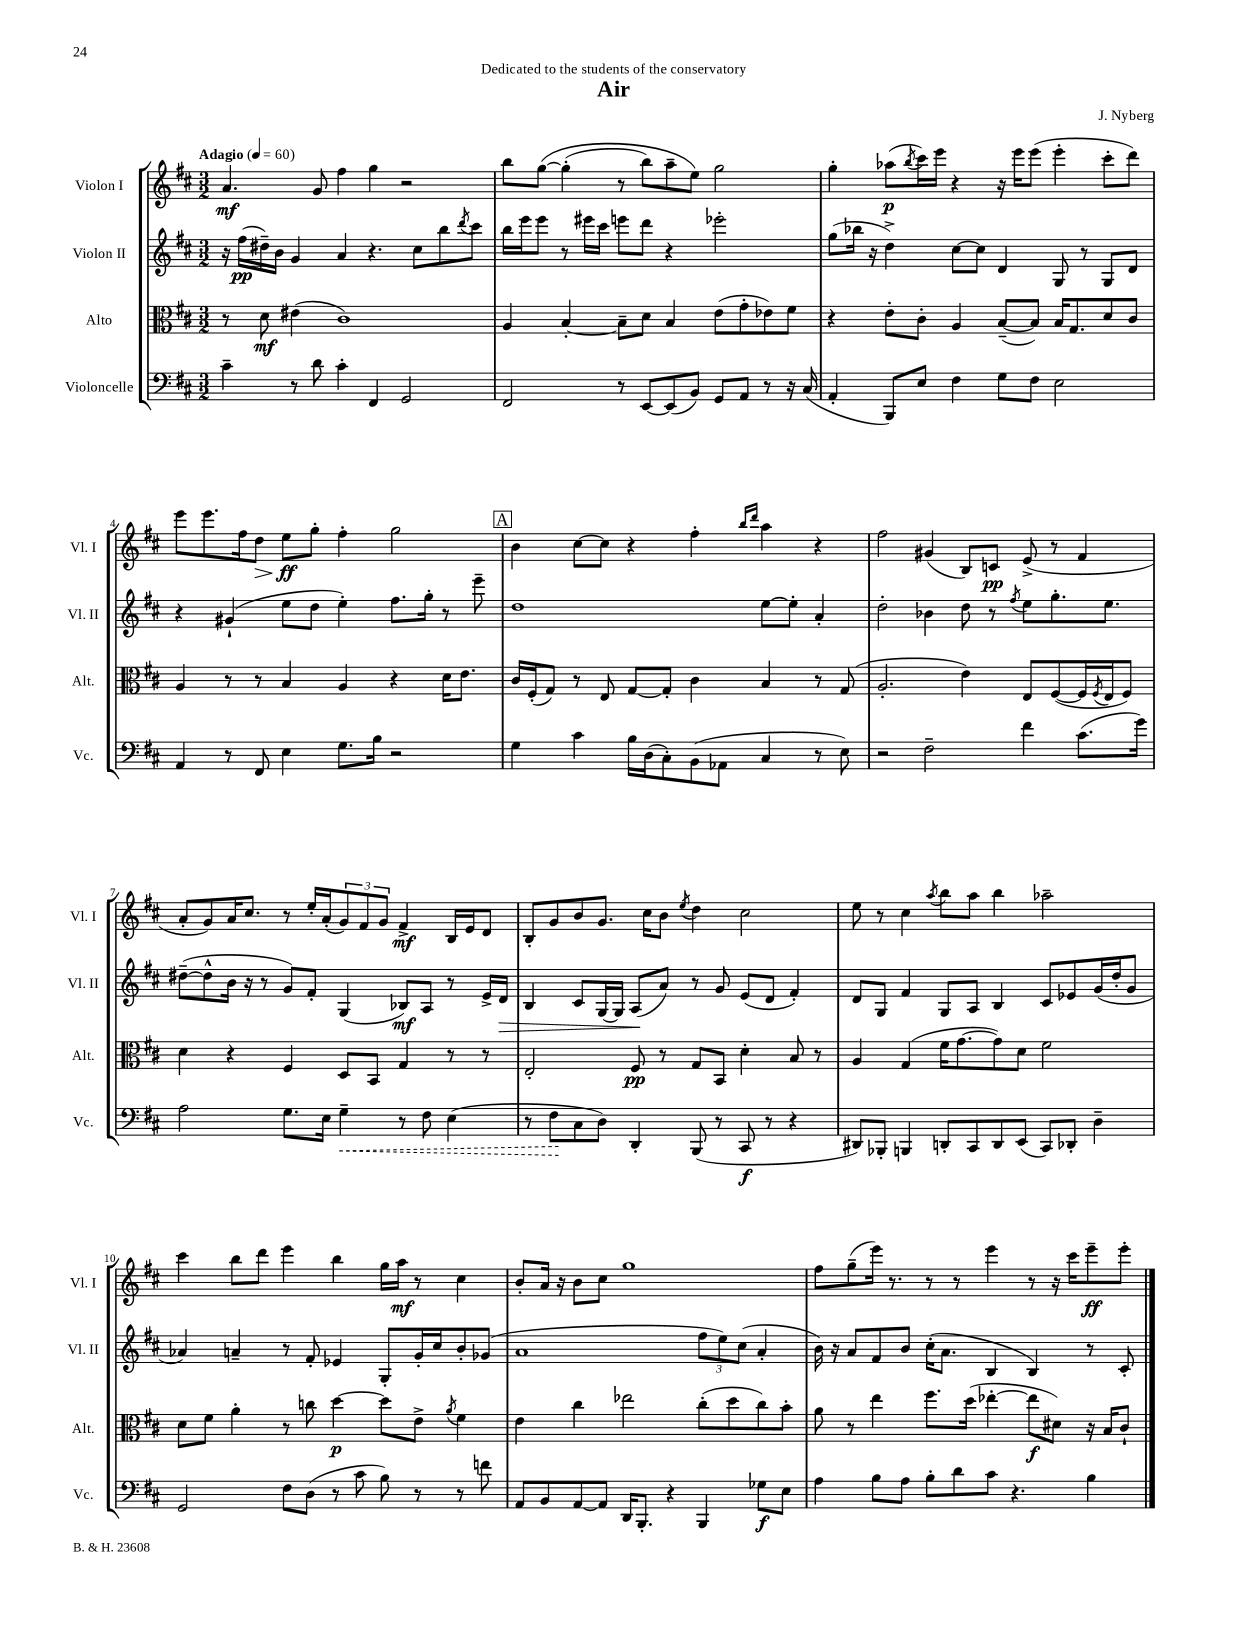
\header { title = "Air" composer = "J. Nyberg" dedication = "Dedicated to the students of the conservatory" }
<<
\new StaffGroup <<
\new Staff = "s0" \with { instrumentName = "Violon I" shortInstrumentName = "Vl. I" } {
    \clef treble \key d \major \numericTimeSignature \time 3/2 \tempo "Adagio" 4 = 60
    a'4.\mf g'8 fis''4 g''4 r2 |
    b''8 g''8~\( g''4-.( r8 b''8) a''8-- e''8\) g''2 |
    g''4-. aes''8\p( \acciaccatura { b''8 } cis'''16) e'''16 r4 r16 e'''16 e'''8( e'''4-. cis'''8-. d'''8) |
    e'''8 e'''8. fis''16 d''8\> e''8\ff\! g''8-. fis''4-. g''2 |
    \mark \markup { \box "A" } b'4 cis''8~ cis''8 r4 fis''4-. \grace { b''16 d'''16 } a''4 r4 |
    fis''2 gis'4( b8) c'8\pp e'8->( r8 fis'4 |
    a'8-. g'8) a'16 cis''8. r8 e''16-. a'16-.( \tuplet 3/2 { g'8) fis'8 g'8 } fis'4->\mf b16 e'16 d'8 |
    b8-. g'8 b'8 g'8. cis''16 b'8 \acciaccatura { e''8 } d''4 cis''2 |
    e''8 r8 cis''4 \acciaccatura { a''8 } b''8 a''8 b''4 aes''2-- |
    cis'''4 b''8 d'''8 e'''4 b''4 g''16 a''16\mf r8 cis''4 |
    b'8-. a'16 r16 b'8 cis''8 g''1 |
    fis''8 g''8--( e'''16) r8. r8 r8 e'''4 r8 r16 cis'''16 e'''8--\ff e'''8-. \bar "|." |
}
\new Staff = "s1" \with { instrumentName = "Violon II" shortInstrumentName = "Vl. II" } {
    \clef treble \key d \major \numericTimeSignature \time 3/2
    r16 fis''16\pp( dis''16--) b'16 g'4 a'4 r4. cis''8 b''8 \acciaccatura { d'''8 } cis'''8 |
    b''16 e'''16 e'''8 r8 eis'''16 cis'''16 e'''8 d'''8 r4 ees'''2-. |
    g''8( bes''16 r16 d''4->) cis''8~ cis''8 d'4 g8 r8 g8 d'8 |
    r4 gis'4-!( e''8 d''8 e''4-.) fis''8. g''16-. r8 e'''8-- |
    \mark \markup { \box "A" } d''1 e''8~ e''8-. a'4-. |
    d''2-. bes'4 d''8 r8 \acciaccatura { fis''8 } e''8 g''8.-. e''8. |
    dis''8~--( dis''8-^ b'16 r16 r8 g'8) fis'8-. g4( bes8\mf) a8 r8 e'16-> d'16\> |
    b4 cis'8 g16~ g16 a8\!( a'8) r8 g'8 e'8( d'8 fis'4-.) |
    d'8 g8 fis'4 g8 a8 b4 cis'8 ees'8 g'16( d''16-. g'8 |
    aes'4) a'4-- r8 fis'8-. ees'4 g8-. g'16-. cis''16 b'8-. ges'8( |
    a'1 \tuplet 3/2 { fis''8 e''8) cis''8( } a'4-. |
    b'16) r16 a'8 fis'8 b'8 cis''16-.( a'8. b4 b4) r8 cis'8-. \bar "|." |
}
\new Staff = "s2" \with { instrumentName = "Alto" shortInstrumentName = "Alt." } {
    \clef alto \key d \major \numericTimeSignature \time 3/2
    r8 d'8\mf eis'4( cis'1) |
    a4 b4~-. b8-- d'8 b4 e'8( g'8-. ees'8) fis'8 |
    r4 e'8-. cis'8-. a4 b8~--( b8) b16 g8. d'8 cis'8 |
    a4 r8 r8 b4 a4 r4 d'16 e'8. |
    \mark \markup { \box "A" } cis'16 fis16-.( g8) r8 e8 g8~ g8-. cis'4 b4 r8 g8( |
    a2.-. e'4) e8 fis8~( fis16 \acciaccatura { fis8 } e16 fis8) |
    d'4 r4 fis4 d8 b,8 g4 r8 r8 |
    e2-. fis8\pp r8 g8 b,8 d'4-. b8 r8 |
    a4 g4( fis'16 g'8.~ g'8) d'8 fis'2 |
    d'8 fis'8 a'4-. r8 c''8 d''4~\p d''8 e'8-> \acciaccatura { a'8 } fis'4 |
    e'4 cis''4 ees''2 cis''8-.( d''8 cis''8) b'8-. |
    a'8 r8 e''4 fis''8. d''16( ees''4~-. ees''8\f dis'8) r16 b16 cis'8-! \bar "|." |
}
\new Staff = "s3" \with { instrumentName = "Violoncelle" shortInstrumentName = "Vc." } {
    \clef bass \key d \major \numericTimeSignature \time 3/2
    cis'4-- r8 d'8 cis'4-. fis,4 g,2 |
    fis,2 r8 e,8~ e,8( b,8) g,8 a,8 r8 r16 cis16( |
    a,4-. b,,8) e8 fis4 g8 fis8 e2 |
    a,4 r8 fis,8 e4 g8. b16 r2 |
    \mark \markup { \box "A" } g4 cis'4 b16 d16( cis8-.) b,8( aes,8 cis4 r8 e8) |
    r2 fis2-- fis'4 cis'8.( g'16) |
    a2 g8. e16 \once \override Hairpin.style = #'dashed-line g4--\< r8 fis8 e4( |
    r8 fis8\! cis8 d8) d,4-. b,,8( r8 cis,8\f r8 r4 |
    dis,8) bes,,8-. b,,4 d,8-. cis,8 d,8 e,8( cis,8) des,8-. d4-- |
    g,2 fis8 d8( r8 cis'8 b8) r8 r8 f'8 |
    a,8 b,8 a,8~ a,8 d,16 b,,8.-. r4 b,,4 ges8\f e8 |
    a4 b8 a8 b8-. d'8 cis'8 r4. b4 \bar "|." |
}
>>
>>
